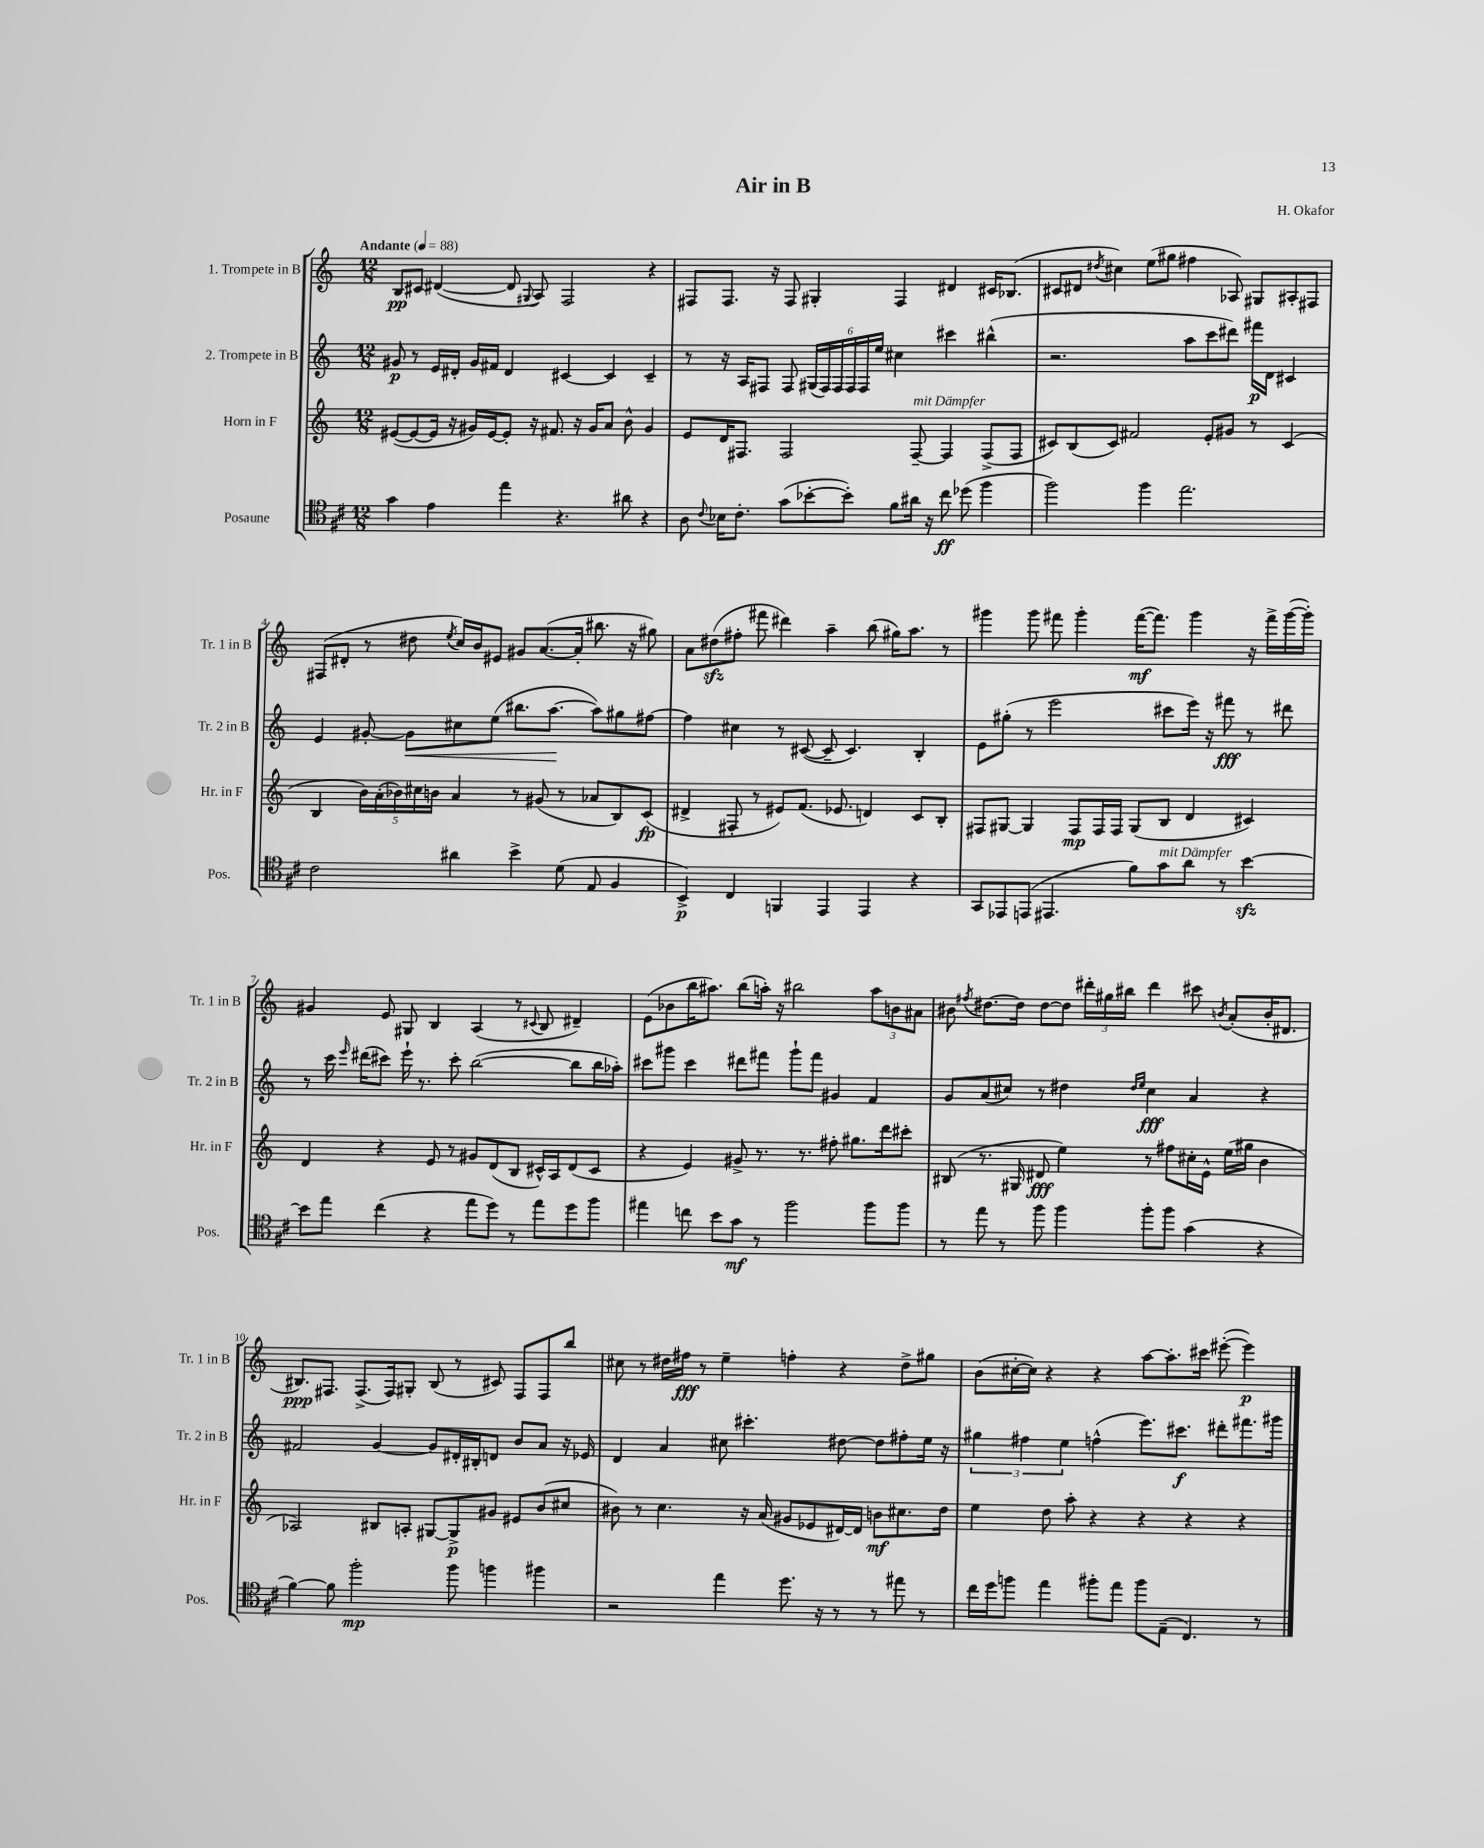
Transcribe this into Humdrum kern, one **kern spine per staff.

**kern	**kern	**kern	**kern
*staff4	*staff3	*staff2	*staff1
*clefC4	*clefG2	*clefG2	*clefG2
*k[f#c#]	*k[]	*k[]	*k[]
*M12/8	*M12/8	*M12/8	*M12/8
*MM88	*MM88	*MM88	*MM88
4g	([8e#	8g#	8B
.	8e#_	8r	8c#
4e	16e#]	16e	([4d#
.	16r	16d#'	.
.	16g#)	16g#	.
.	[16e#	16f#	.
4ee	8e#']	4d#	8d#]
.	.	.	8qqG#
.	16r	.	8A)
.	8.f#	.	.
4.r	.	[4c#	2F
.	16r	.	.
.	16g#	.	.
.	8a	4c#]	.
8a#	8b^^	.	.
4r	4g#	4c#~	4r
=	=	=	=
8A	8e	8r	8F#
8qqc#	.	.	.
16B-	16d	16r	8.F#
8.c#'	8.F#	16A	.
.	.	8F#	.
.	.	.	16r
(8g	2F#	8F#	8F#
[8b-'	.	(24G#	4G#'
.	.	24F#)	.
.	.	24F#	.
8b-'])	.	24F#	.
.	.	24F#	.
.	.	24ee	.
8f#	.	4cc#	4F#
16a#	[8F#~	.	.
16r	.	.	.
8cc#	4F#]	4ccc#	4d#
(8dd-	.	.	.
4ff#	(8F#^	(4bb#^^	16c#
.	.	.	(8.B-
.	8F#	.	.
=	=	=	=
2ff#)	8c#)	2.r	8c#
.	(8B	.	8d#
.	.	.	8qdd#
.	8c#)	.	4cc#)
.	2f#	.	.
4ff#	.	.	(8ee
.	.	.	8gg#
2.ee	.	8aa	4ff#
.	8e'	8ccc	.
.	8g#	8ddd#)	8A-)
.	8r	16fff#	8G#
.	.	16d	.
.	(4c#	4c#	8A#'
.	.	.	8F#
=	=	=	=
2c#	4B	4e	(8F#
.	.	.	8d#'
.	20b)	[8g#'	8r
.	(20a'	.	.
.	20b-)	.	.
.	.	8g#]	8dd#
.	20cc#	.	.
.	20b	.	.
.	.	.	8qee
4a#	4a	8cc#	16cc)
.	.	.	16b
.	.	(8ee	8e#
4b^	8r	8.bb#	8g#
.	(8g#	.	([8.a
.	.	[8.aa	.
(8d	8r	.	.
.	.	.	16a']
8E	8a-	8aa])	8.bb#
4F#	8B)	8gg#	.
.	.	.	16r
.	(8c	[8ff#	8gg#)
=	=	=	=
4BB^)	4d#^	4ff#]	8a
.	.	.	(8dd#
4C#	8F#'	4cc#	8ff#'
.	8r	.	8fff#
4FF	8e#)	8r	4ddd#)
.	(8.f	([8c#	.
4EE	.	8c#~]	4aa~
.	8.e-	.	.
.	.	4.c#)	.
4EE	4d)	.	(8bb
.	.	.	16gg#)
.	.	.	8.aa
4r	8c	4B'	.
.	8B'	.	8r
=	=	=	=
8GG	8F#	8e	4ggg#
8EE-	[8G#	(8gg#'	.
(8EE	4G#]	8r	8ggg#
4.EE#	.	2eee	8fff#
.	8F#	.	4ggg#'
.	16F#	.	.
.	16F#	.	.
8f#)	(8G#	.	([16fff#
.	.	.	8.fff#])
8g	8B	8ccc#	.
8a	4d	16eee)	4ggg#
.	.	16r	.
8r	.	8fff#	.
[4b	4c#)	8r	16r
.	.	.	16fff#^
.	.	8ddd#	([16ggg#
.	.	.	16ggg#'])
=	=	=	=
8b]	4d	8r	4g#
8ee	.	16ccc	.
.	.	16qqeee	.
.	.	(16ddd#	.
(4cc#	4r	8ccc#)	8e
.	.	16eee`	8G#
.	.	8.r	.
4r	8e	.	4B
.	8r	8ccc#'	.
8ee	8g#	([2bb	(4A
8dd)	(8d	.	.
8r	8B	.	8r
.	.	.	8qqc#
8ee	16c#^^)	.	8B
.	16A	.	.
8dd	(8d	8bb]	4d#~)
8ff#	8c#	16bb	.
.	.	16aa-')	.
=	=	=	=
4ee#	4r	8ccc#	(8e
.	.	8ggg#	8b-
8cc	4e)	4ccc#	16bb
.	.	.	8.aa#)
8b	.	.	.
8g	8g#^	8ddd#	(8bb
8r	8.r	8fff#	16aa')
.	.	.	16r
2ff#	.	8ggg#`	2bb#
.	8.r	.	.
.	.	8fff#	.
.	8ff#'	4g#	.
.	8.gg#	.	.
8ff#	.	4f	12aa
.	16ddd	.	.
.	.	.	12b
8ff#	8ccc#'	.	.
.	.	.	12a#
=	=	=	=
8r	(8B#	8g	8b#
.	.	.	8qff#
8ee	8.r	(8a	[8.dd#
8r	.	8cc#)	.
.	16G#	.	16dd#]
8ff#	8d#	8r	[8dd#
4ff#	4ee)	4dd#	8dd#]
.	.	.	24ddd#'
.	.	.	24gg#
.	.	.	24bb#
.	.	16qqdd#	.
.	.	16qqee	.
8ff#'	8r	4cc#	4ddd#
8ff#	8ff#	.	.
(4g	16cc#'	4a	8ccc#
.	16e^^	.	.
.	.	.	8qb
.	(16ee	.	(8a'
.	16gg#	.	.
4r	4b	4r	16b'
.	.	.	8.d#
=	=	=	=
[4f#)	2A-)	2f#	8.B#)
.	.	.	8.F#
8f#]	.	.	.
2ff#'	.	.	(8.F#^
.	8B#	[4g	.
.	.	.	16F#)
.	8A'	.	8G#'
.	[8G#	8g]	(8B#
8ff#	8G#^]	16d#'	8r
.	.	16B#'	.
4ff	8g#	8d	8c#)
.	8e#	8b	8F#
4ff#	(8b	8a	8F#
.	8cc#	16r	8bb
.	.	16e-	.
=	=	=	=
2r	8b#)	4d	8cc#
.	8r	.	8r
.	4.cc	4a	16dd#
.	.	.	16ff#
.	.	.	8r
4ee	.	8cc#	4ee~
.	16r	4.ccc#'	.
.	(16a	.	.
8.dd	8g#	.	4ff'
.	8e-	.	.
16r	.	.	.
8r	[16d#)	[8dd#	4r
.	16d#]	.	.
8r	8b	8dd#]	.
8ee#	8.cc#	8ff#'	8dd#^
8r	.	16ee	8gg#
.	16dd	16r	.
=	=	=	=
16cc#	4ee	6gg#	(8b
16dd	.	.	.
8ff	.	.	[16cc#'
.	.	6ff#	.
.	.	.	16cc#])
4ee	8dd	.	4r
.	.	6ee	.
.	8aa'	.	.
8ff#'	4r	(4ff^^	4r
8ee	.	.	.
8ff#	4r	8.eee)	[8aa
(8E~	.	.	8.aa']
.	.	8.ccc#	.
4.C#)	4r	.	.
.	.	.	16ccc#
.	.	8ddd#'	([8eee#'
.	4r	8.fff#	4eee#])
8r	.	.	.
.	.	16ggg#	.
==	==	==	==
*-	*-	*-	*-
